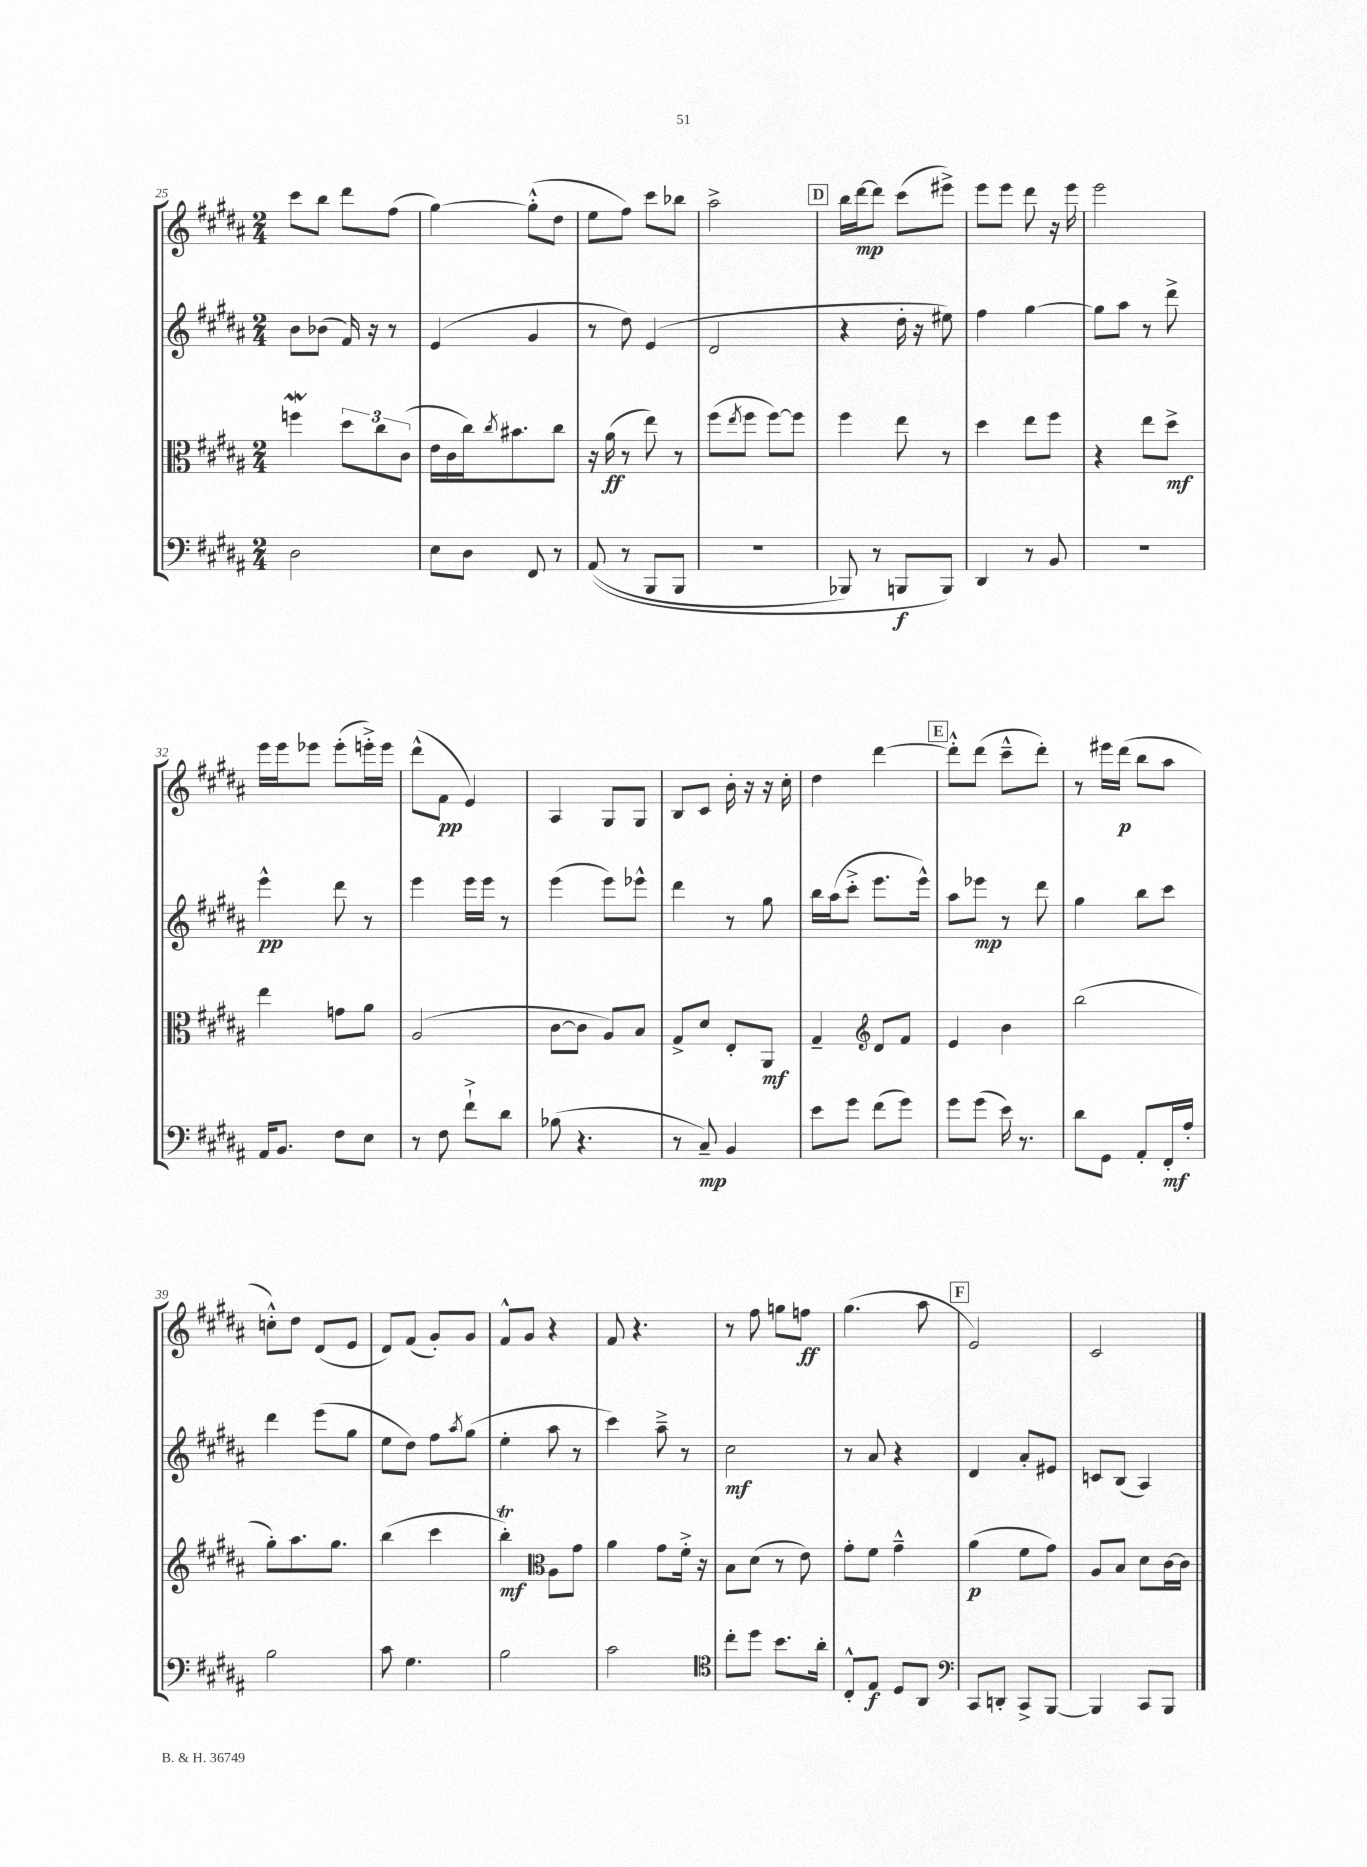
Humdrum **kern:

**kern	**kern	**kern	**kern
*staff4	*staff3	*staff2	*staff1
*clefF4	*clefC3	*clefG2	*clefG2
*k[f#c#g#d#a#]	*k[f#c#g#d#a#]	*k[f#c#g#d#a#]	*k[f#c#g#d#a#]
*M2/4	*M2/4	*M2/4	*M2/4
2D#\	4ff\	8b\L	8ccc#\L
.	.	(8b-\J	8bb\J
.	12dd#\L	16f#/)	8ddd#\L
.	.	16r	.
.	12cc#\	.	.
.	.	8r	(8ff#\J
.	(12c#\J	.	.
=	=	=	=
8E\L	16e\LL	(4e/	[4gg#\)
.	16c#\	.	.
8D#\J	16cc#\J)	.	.
.	8qcc#/	.	.
.	8.b#\	.	.
8FF#/	.	4g#/	(8gg#'^^\]L
8r	8cc#\J	.	8dd#\J
=	=	=	=
&((8AA#/	16r	8r	8ee\L
.	(16a#\	.	.
8r	8r	8dd#\)	8ff#\J)
8BBB/L	8ee\)	(4e/	8ccc#\L
8BBB/J	8r	.	8bb-\J
=	=	=	=
2r	(8ff#\L	2d#/	2aa#^\
.	8qee/	.	.
.	8ff#\J	.	.
.	[8ff#\L)	.	.
.	8ff#\]J	.	.
=	=	=	=
8BBB-/)	4ff#\	4r	16bb\LL
.	.	.	[16ddd#\J
8r	.	.	8ddd#\]J
8BBB/L	8ee\	16dd#'\	(8ccc#\L
.	.	16r	.
8BBB/J&)	8r	8ee#\)	8eee#^\J)
=	=	=	=
4DD#/	4dd#\	4ff#\	8eee\L
.	.	.	8eee\J
8r	8ee\L	[4gg#\	8ddd#\
8BB/	8ff#\J	.	16r
.	.	.	16eee\
=	=	=	=
2r	4r	8gg#\]L	2eee\
.	.	8aa#\J	.
.	8ee\L	8r	.
.	8dd#^\J	8ddd#^\	.
=	=	=	=
16AA#/LK	4ee\	4eee^^\	16eee\LL
8.BB/J	.	.	16eee\J
.	.	.	8eee-\J
8F#\L	8g\L	8ddd#\	(8eee-'\L
8E\J	8a#\J	8r	16eee'^\L)
.	.	.	16eee\JJ
=	=	=	=
8r	(2A#/	4eee\	(8ddd#^^\L
8F#\	.	.	8f#\J
8f#`^\L	.	16eee\LL	4e/)
.	.	16eee\JJ	.
8d#\J	.	8r	.
=	=	=	=
(8B-\	[8c#\L	(4eee\	4A#/
4.r	8c#\]J	.	.
.	8A#/L)	8eee\L)	8G#/L
.	8B/J	8eee-^^\J	8G#/J
=	=	=	=
8r	8G#^/L	4ddd#\	8B/L
8C#~/)	8d#/J	.	8c#/J
4BB/	8E'/L	8r	16b'\
.	.	.	16r
.	8AA#/J	8gg#\	16r
.	.	.	16cc#'\
=	=	=	=
8e\L	4G#~/	16bb\LL	4dd#\
.	.	(16aa#\J	.
8g#\J	.	8ccc#'^\J	.
*	*clefG2	*	*
(8f#\L	8d#/L	8.eee\L	[4ddd#\
8g#\J)	8f#/J	.	.
.	.	16eee^^\Jk)	.
=	=	=	=
8g#\L	4e/	8aa#\L	8ddd#'^^\]L
(8g#\J	.	8eee-\J	(8ddd#\J
16e\)	4b\	8r	8ccc#~^^\L
8.r	.	.	.
.	.	8ddd#\	8ddd#'\J)
=	=	=	=
8d#\L	(2bb\	4gg#\	8r
8GG#\J	.	.	16eee#\LL
.	.	.	(16ddd#\JJ
8AA#'/L	.	8bb\L	8bb\L
16FF#'/L	.	8ccc#\J	8aa#\J
16A#'/JJ	.	.	.
=	=	=	=
2B\	8gg#'\L)	4ddd#\	8cc'^^\L)
.	8.aa#\	.	8dd#\J
.	.	(8eee\L	(8d#/L
.	8.gg#\J	.	.
.	.	8gg#\J	8e/J
=	=	=	=
8c#\	(4bb\	8ee\L	8d#/L)
4.G#\	.	8dd#\J)	(8f#/J
.	4ccc#\	8ff#\L	8g#'/L)
.	.	8qaa#/	.
.	.	(8gg#\J	8g#/J
=	=	=	=
2B\	4bb'\)	4ee'\	8f#^^/L
.	.	.	8g#/J
*	*clefC3	*	*
.	8A#\L	8aa#\	4r
.	8g#\J	8r	.
=	=	=	=
2c#\	4a#\	4ccc#\)	8f#/
.	.	.	4.r
.	8g#\L	8aa#~^\	.
.	16f#'^\Jk	8r	.
.	16r	.	.
=	=	=	=
*clefC4	*	*	*
8cc#'\L	8B\L	2cc#\	8r
8dd#\J	(8d#\J	.	8ff#\
8.b\L	8r	.	8gg\L
.	8e\)	.	8ff\J
16a#'\Jk	.	.	.
=	=	=	=
8C#'^^/L	8g#'\L	8r	(4.gg#\
8E/J	8f#\J	8a#/	.
8D#/L	4g#~^^\	4r	.
8AA#/J	.	.	8aa#\
=	=	=	=
*clefF4	*	*	*
8CC#/L	(4a#\	4d#/	2e/)
8DD'/J	.	.	.
8CC#^/L	8f#\L	8a#'/L	.
[8BBB/J	8g#\J)	8e#/J	.
=	=	=	=
4BBB/]	8A#/L	8c/L	2c#/
.	8B/J	(8B/J	.
8CC#/L	8d#\L	4A#/)	.
8BBB/J	[16c#\L	.	.
.	16c#\]JJ	.	.
==	==	==	==
*-	*-	*-	*-
